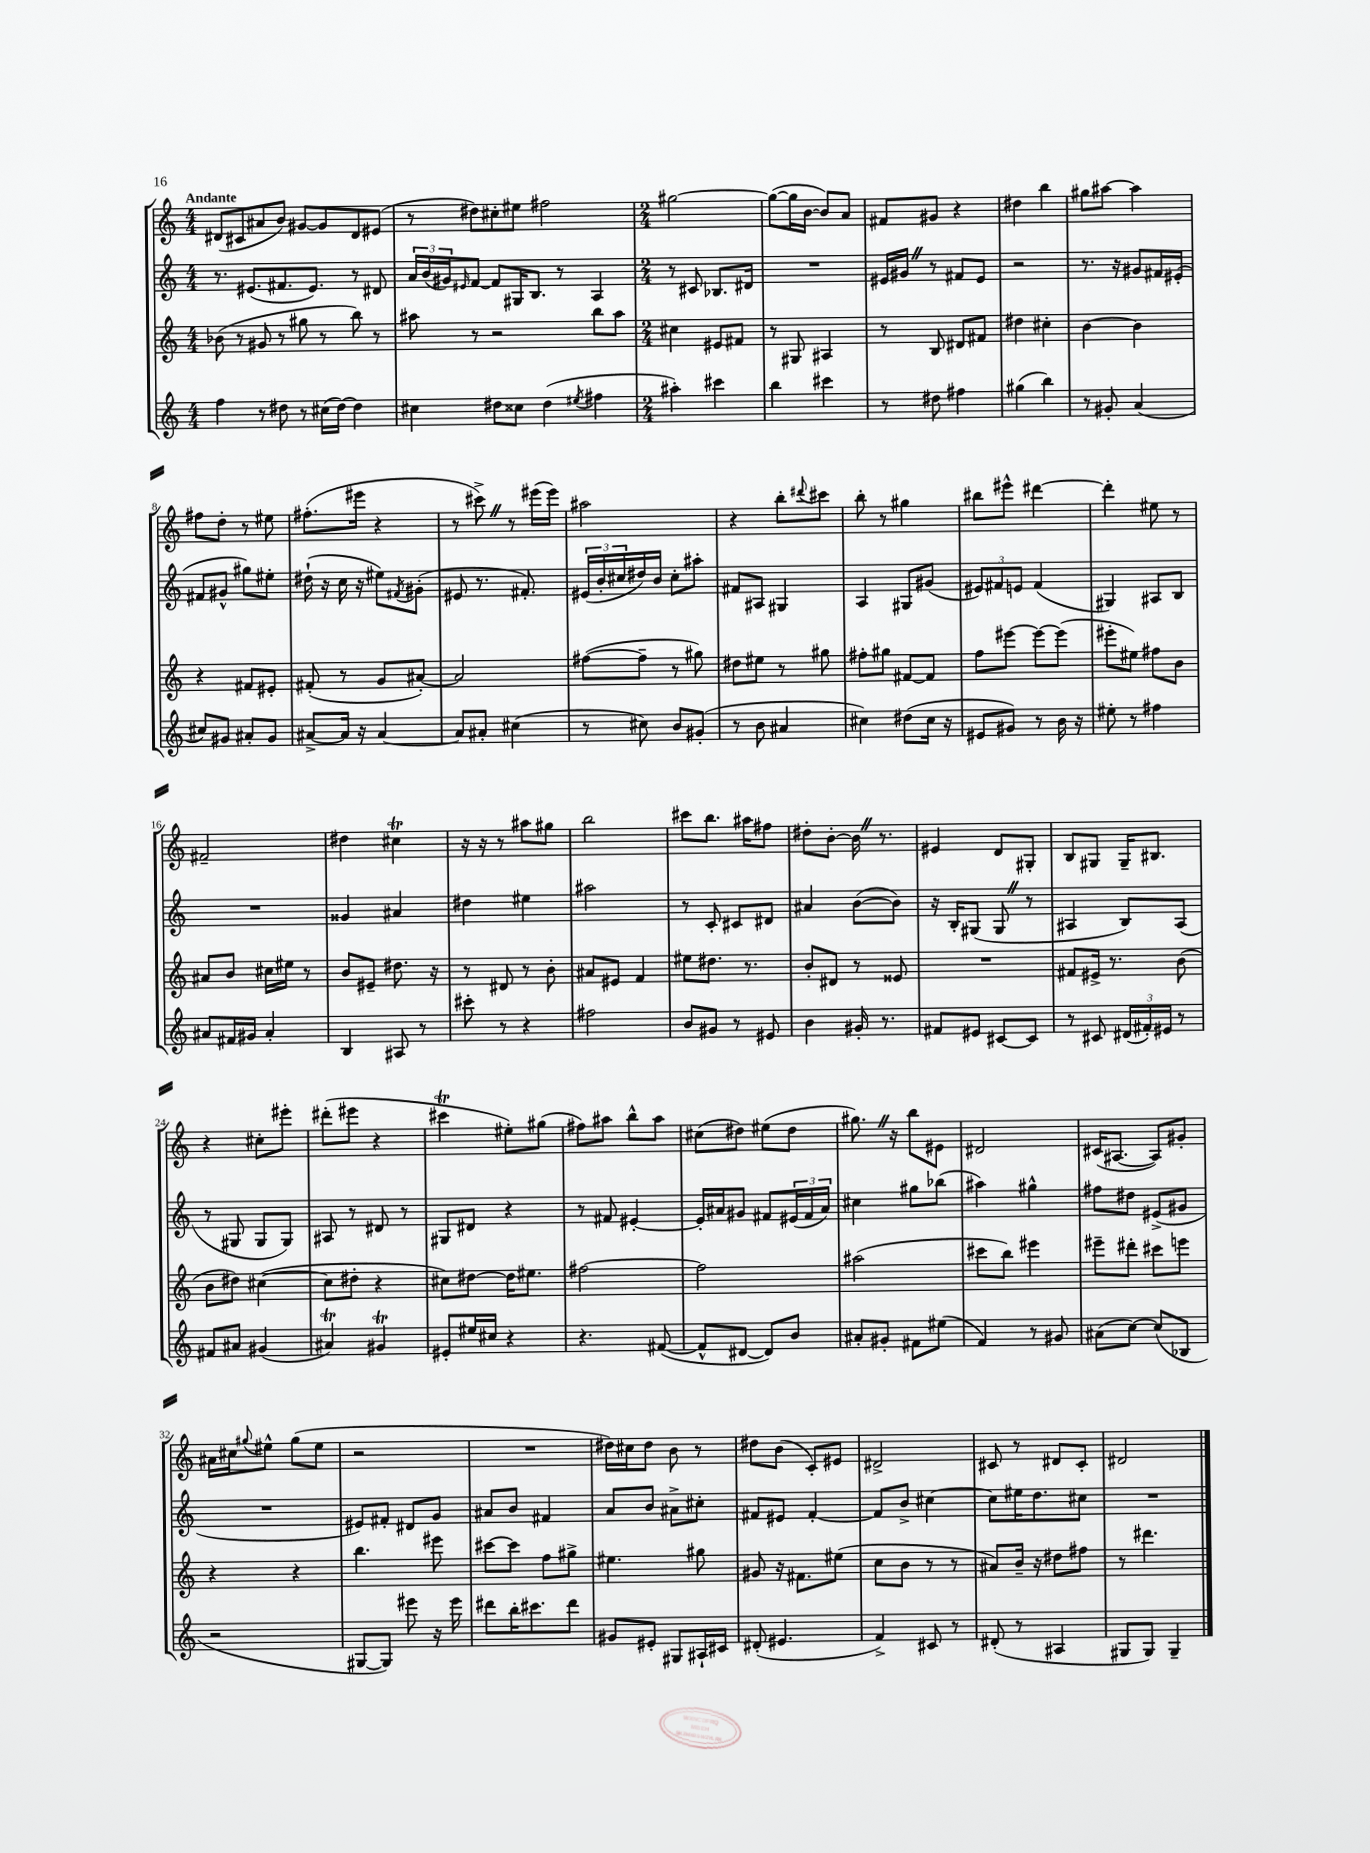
<<
\new StaffGroup <<
\new Staff = "s0" {
    \clef treble \key c \major \numericTimeSignature \time 4/4 \tempo "Andante"
    dis'8( cis'8 ais'8 b'8) gis'8~ gis'8 dis'8 eis'8( |
    r8 dis''8) cis''8-. eis''8 fis''2 |
    \numericTimeSignature \time 2/4 gis''2~ |
    gis''8~( gis''16 b'16~ b'8) a'8 |
    fis'8 gis'8 r4 |
    dis''4 b''4 |
    gis''8 ais''8~ ais''4 |
    fis''8 d''8-. r8 eis''8 |
    fis''8.-.( eis'''16 r4 |
    r8 cis'''8->) \once \override BreathingSign.text = \markup { \musicglyph "scripts.caesura.straight" } \breathe r8 eis'''16( eis'''16) |
    ais''2 |
    r4 b''8-. \appoggiatura { dis'''8 } cis'''8 |
    b''8-. r8 gis''4 |
    bis''8 eis'''8-^ dis'''4~ |
    dis'''4-. eis''8 r8 |
    fis'2-- |
    dis''4 cis''4\trill |
    r16 r16 r8 ais''8 gis''8 |
    b''2 |
    cis'''8 b''8. ais''16 fis''8 |
    dis''8-. b'8~-. b'16 \once \override BreathingSign.text = \markup { \musicglyph "scripts.caesura.straight" } \breathe r8. |
    eis'4 d'8 gis8-. |
    b8 gis8 gis16-- bis8. |
    r4 cis''8-. eis'''8-. |
    dis'''8-.( eis'''8 r4 |
    cis'''4\trill eis''8-.) gis''8( |
    fis''8) ais''8 b''8-^ ais''8 |
    cis''8( dis''8) eis''8( dis''8 |
    gis''8.) \once \override BreathingSign.text = \markup { \musicglyph "scripts.caesura.straight" } \breathe r16 b''8 eis'8 |
    dis'2 |
    cis'16( ais8.~ ais8) gis'8-. |
    ais'16 cis''16 \appoggiatura { gis''8 } eis''8-^ gis''8( eis''8 |
    r2 |
    R2 |
    dis''16) cis''16 dis''8 b'8 r8 |
    dis''8 b'8( c'8-.) eis'8 |
    dis'2-> |
    cis'8 r8 dis'8 cis'8-. |
    dis'2 \bar "|." |
}
\new Staff = "s1" {
    \clef treble \key c \major \numericTimeSignature \time 4/4
    r8. eis'8.( fis'8. eis'8.) r8 dis'8 |
    \tuplet 3/2 { a'16 b'16( gis'16) } \grace { eis'16 } f'8~ f'8 gis16 b8. r8 a4 |
    \numericTimeSignature \time 2/4 r8 cis'8 bes8. dis'16 |
    R2 |
    eis'16 gis'16 \once \override BreathingSign.text = \markup { \musicglyph "scripts.caesura.straight" } \breathe r8 fis'8 eis'8 |
    r2 |
    r8. r16 gis'8 fis'16 eis'16-.( |
    fis'8 gis'8-^ gis''8) eis''8-. |
    dis''16-!( r16 c''16 r16 eis''8) \acciaccatura { fis'8 } gis'8-.( |
    eis'8 r8. fis'8.-.) |
    \tuplet 3/2 { eis'16( b'16-. cis''16 } dis''16) b'16 cis''8-. ais''8-. |
    fis'8 ais8 gis4 |
    a4 gis8 gis'8( |
    \tuplet 3/2 { eis'8) fis'8 e'8 } fis'4( |
    gis4) ais8 b8 |
    R2 |
    gisis'4 ais'4 |
    dis''4 eis''4 |
    ais''2 |
    r8 c'8-. cis'8 dis'8 |
    ais'4 b'8~( b'8) |
    r16 b16-. gis8( gis8 \once \override BreathingSign.text = \markup { \musicglyph "scripts.caesura.straight" } \breathe r8 |
    ais4 b8) ais8( |
    r8 gis8 gis8 gis8) |
    ais8 r8 dis'8 r8 |
    gis8 dis'8 r4 |
    r8 fis'8 eis'4~-. |
    eis'16-. ais'16 gis'8 fis'8 \tuplet 3/2 { eis'16( fis'16 ais'16) } |
    cis''4 gis''8 bes''8( |
    ais''4) gis''4-^ |
    fis''8 dis''8 eis'8->( gis'8 |
    R2 |
    eis'8) fis'8-. dis'8 g'8 |
    ais'8 b'8 fis'4 |
    a'8 b'8 ais'8-> cis''8-. |
    fis'8 eis'8 fis'4~-. |
    fis'8 b'8-> cis''4~ |
    cis''8 eis''16 d''8. cis''8 |
    R2 \bar "|." |
}
\new Staff = "s2" {
    \clef treble \key c \major \numericTimeSignature \time 4/4
    bes'8( r8 gis'8 r8 gis''8 r8 b''8) r8 |
    ais''8 r8 r2 b''8 ais''8 |
    \numericTimeSignature \time 2/4 cis''4 eis'8 fis'8 |
    r8 gis8 ais4 |
    r8 b8 dis'8 fis'8 |
    dis''4 cis''4-. |
    b'4~ b'4 |
    r4 fis'8 eis'8-. |
    fis'8-.( r8 g'8 ais'8~-.) |
    ais'2 |
    fis''8~( fis''8-- r8 gis''8) |
    dis''8 eis''8 r8 gis''8 |
    fis''8-. gis''8 fis'8~ fis'8 |
    f''8 eis'''8~ eis'''8~ eis'''8( |
    eis'''8-. eis''8) fis''8 b'8 |
    ais'8 b'8 cis''16 eis''16 r8 |
    b'8 eis'8-- dis''8. r16 |
    r8 dis'8 r8 b'8-. |
    ais'8 eis'8 f'4 |
    eis''8 dis''8. r8. |
    b'8-. dis'8 r8 eisis'8 |
    R2 |
    fis'8 eis'16-> r8. b'8( |
    b'8 dis''8) cis''4~( |
    cis''8 dis''8-. r4 |
    cis''8) dis''8~ dis''16 eis''8. |
    fis''2~ |
    fis''2 |
    ais''2( |
    cis'''8 b''8) eis'''4 |
    eis'''8-- dis'''8-. cis'''8 e'''8 |
    r4 r4 |
    b''4. eis'''8 |
    cis'''8~ cis'''8 f''8 gis''8-> |
    eis''4. gis''8 |
    gis'8 r16 fis'8. eis''8( |
    c''8 b'8 r8 r8 |
    ais'8) b'16-- r16 dis''8 fis''8 |
    r8 dis'''4. \bar "|." |
}
\new Staff = "s3" {
    \clef treble \key c \major \numericTimeSignature \time 4/4
    f''4 r8 dis''8 r8 cis''16( dis''16~) dis''4 |
    cis''4 dis''8 cisis''8 dis''4( \acciaccatura { eis''8 } fis''4 |
    \numericTimeSignature \time 2/4 ais''4-.) cis'''4 |
    b''4 cis'''4 |
    r8 dis''8 fis''4 |
    gis''4( b''4) |
    r8 gis'8-. a'4( |
    cis''8) gis'8 ais'8-. gis'8 |
    ais'8~-> ais'16 r16 ais'4~ |
    ais'8 ais'8-. cis''4( |
    r8 cis''8) b'8 gis'8-.( |
    r8 b'8 ais'4 |
    cis''4) dis''8( cis''16 r16 |
    eis'8 gis'8) r8 b'16 r16 |
    eis''8-. r8 fis''4 |
    ais'8 fis'16 gis'16 ais'4-. |
    b4 ais8 r8 |
    cis'''8-. r8 r4 |
    fis''2 |
    b'8 gis'8 r8 eis'8 |
    b'4 gis'16-. r8. |
    fis'8 eis'8 cis'8~ cis'8 |
    r8 cis'8 \tuplet 3/2 { dis'16( fis'16-.) eis'16 } r8 |
    fis'8 ais'8 gis'4( |
    ais'4\trill) gis'4\trill |
    eis'8-. eis''16 cis''16 r4 |
    r4. fis'8~( |
    fis'8-^ dis'8~ dis'8) b'8 |
    ais'8-. gis'8-. fis'8 eis''8( |
    f'4) r8 gis'8 |
    ais'8( c''8~) c''8( bes8 |
    r2 |
    gis8~ gis8) eis'''8 r16 eis'''16 |
    dis'''8 b''16-. cis'''8. dis'''8 |
    gis'8 eis'8-. gis8 ais16-! cis'16 |
    dis'8-.( eis'4. |
    f'4->) cis'8 r8 |
    dis'8-.( r8 ais4 |
    gis8 gis8) gis4-- \bar "|." |
}
>>
>>
